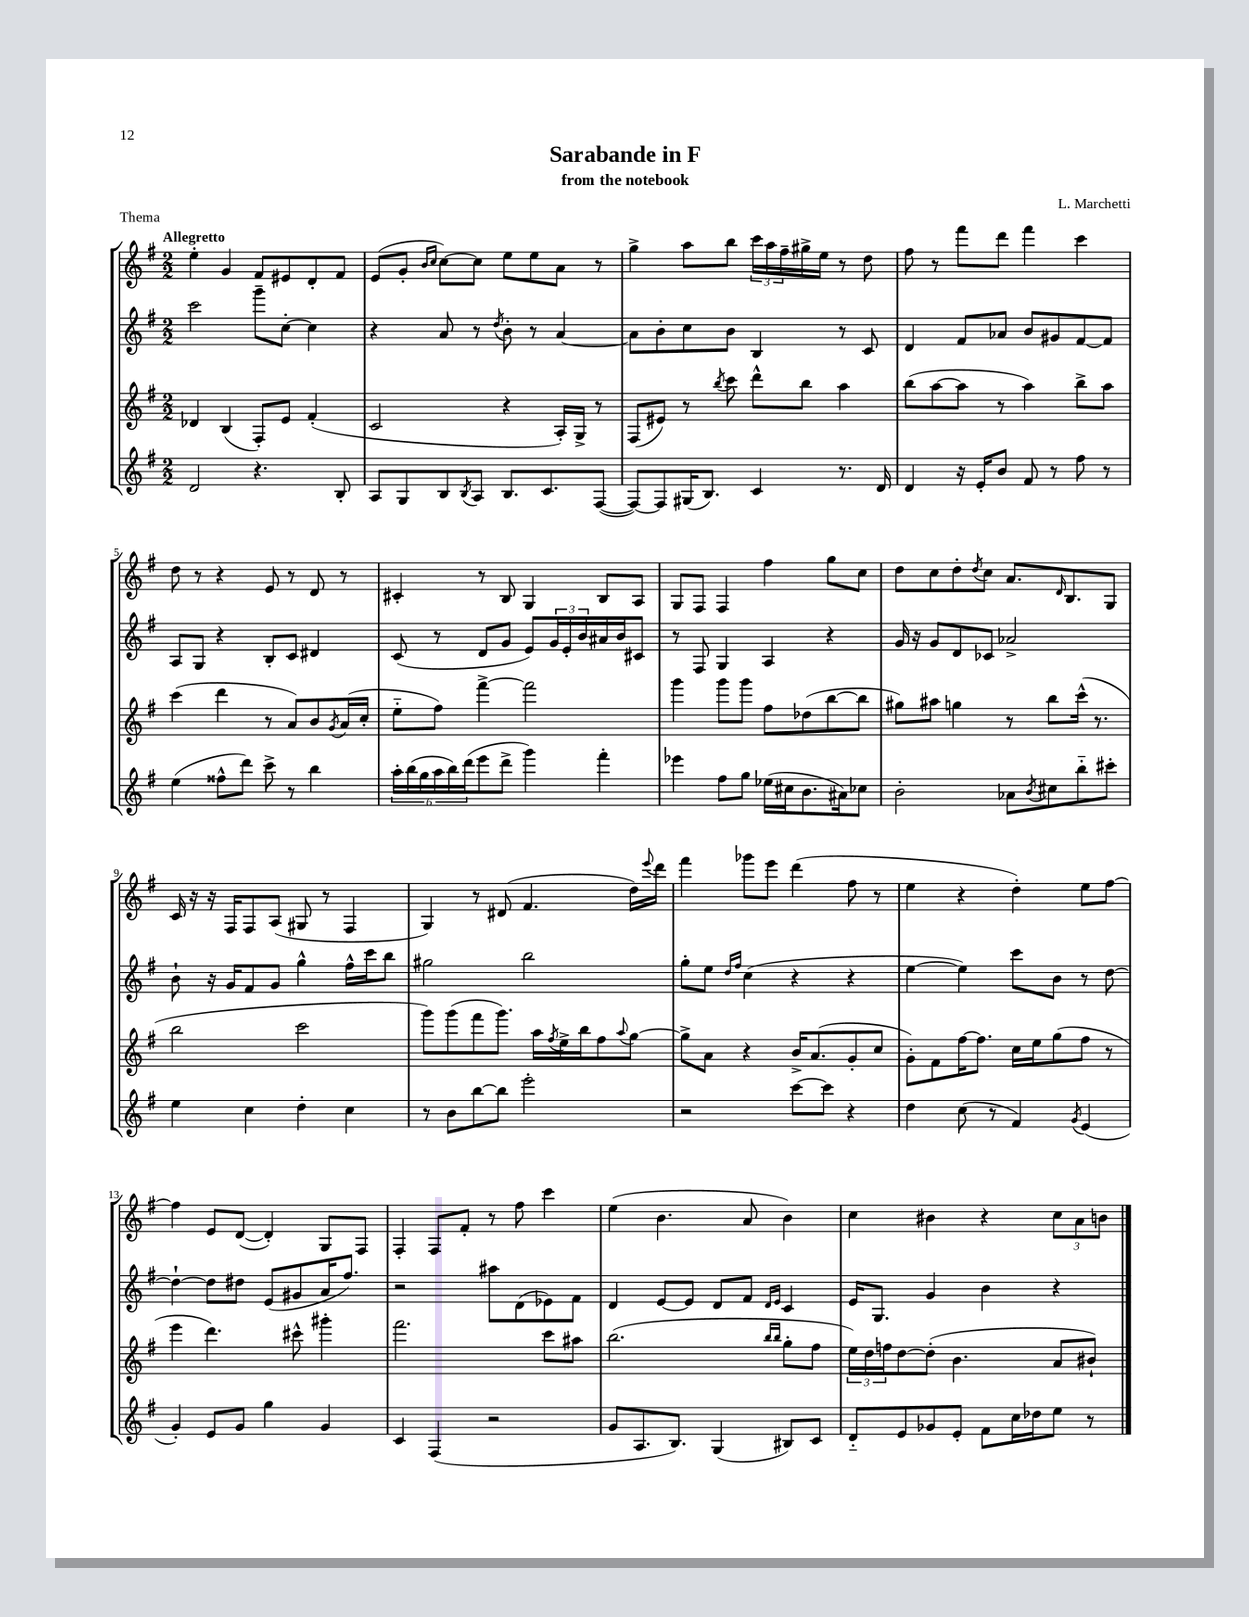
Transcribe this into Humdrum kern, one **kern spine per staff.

**kern	**kern	**kern	**kern
*part4	*part3	*part2	*part1
*staff4	*staff3	*staff2	*staff1
*clefG2	*clefG2	*clefG2	*clefG2
*k[f#]	*k[f#]	*k[f#]	*k[f#]
*M2/2	*M2/2	*M2/2	*M2/2
=1	=1	=1	=1
!	!	!	!LO:TX:a:B:t=Allegretto
2d/	4d-X/	2ccc\	4ee'\
.	(4B/	.	4g/
4.r	8F#'/L)	8ggg~\L	8f#/L
.	8e/J	[8cc'\J	8e#X/
.	(4f#'/	4cc\]	8d'/
8B'/	.	.	8f#/J
=2	=2	=2	=2
8A/L	2c/	4r	(8e/L
8G/	.	.	8g'/J
.	.	.	16qqb/LL
.	.	.	16qqcc/JJ
8B/	.	8a/	[8cc\L)
8qB/	.	.	.
8A/J	.	8r	8cc\J]
.	.	8qdd/	.
8.B/L	4r	8b'\	8ee\L
.	.	8r	8ee\
8.c/	.	.	.
.	16A'/LL)	[4a/	8a\J
.	16G^/JJ	.	.
([8F#/J	8r	.	8r
=3	=3	=3	=3
8F#/L_)	(8F#/L	8a\L]	4gg^\
8F#/]	8e#X/J)	8b'\	.
(16G#X/K	8r	8cc\	8aa\L
8.B/J)	.	.	.
.	8qbb/	.	.
.	8ccc\	8b\J	8bb\J
4c/	8ddd^^\L	4B/	24ccc\LL
.	.	.	24aa\
.	.	.	24ff#~\
.	8bb\J	.	16gg#X^\
.	.	.	16ee\JJ
8.r	4aa\	8r	8r
.	.	8c/	8dd\
16d/	.	.	.
=4	=4	=4	=4
4d/	(8bb\L	4d/	8ff#\
.	[8aa\	.	8r
16r	8aa\J]	8f#/L	8fff#\L
16e'/KL	.	.	.
8b/J	8r	8a-X/J	8ddd\J
8f#/	4aa\)	8b/L	4fff#\
8r	.	8g#X/	.
8ff#\	8bb^\L	[8f#/	4ccc\
8r	8aa\J	8f#/J]	.
!!LO:LB:g=z
=5	=5	=5	=5
(4ee\	(4ccc\	8A/L	8dd\
.	.	8G/J	8r
8ff##X^^\L	4ddd\	4r	4r
8ddd\J)	.	.	.
8ccc^\	8r	8B'/L	8e/
8r	8a/L)	8c/J	8r
4bb\	8b/	4d#X/	8d/
.	8qg/	.	.
.	(16a/L	.	8r
.	16cc'/JJ	.	.
=6	=6	=6	=6
24aa'\LL	8ee\L	(8c/	4c#X'/
(24bb\	.	.	.
24gg\	.	.	.
24aa\	8ff#\J)	8r	.
24bb\)	.	.	.
(24ddd\J	.	.	.
8eee\	[4fff#^\	8d/L	8r
8ddd^\J	.	8g/J	8B/
4ggg\)	2fff#\]	8e/L)	4G/
.	.	24g/L	.
.	.	24e'/	.
.	.	24b/	.
4fff#'\	.	16a#X/	8B/L
.	.	16b/J	.
.	.	8c#X/J	8A/J
=7	=7	=7	=7
4eee-X\	4ggg\	8r	8G/L
.	.	8F#/	8F#/J
8ff#\L	8ggg\L	4G/	4F#/
8gg\J	8ggg\J	.	.
(16ee-X\LL	8ff#\L	4A/	4ff#\
16cc#X\J	.	.	.
8.b\	(8dd-X\	.	.
.	[8bb\	4r	8gg\L
16a#X\k)	.	.	.
8cc-X\J	8bb\J]	.	8cc\J
=8	=8	=8	=8
2b'\	8gg#X\L)	16g/	8dd\L
.	.	16r	.
.	8aa#X\J	8g/L	8cc\
.	4ggn\	8d/	8dd'\
.	.	.	8qdd/
.	.	8c-X/J	8cc\J
8a-X\L	8r	2a-X^/	8.a/L
8qb/	.	.	.
8cc#X\	8bb\L	.	.
.	.	.	16qqd/
.	.	.	8.B/
8bb\	(16ccc^^\Jk	.	.
.	8.r	.	.
8ccc#X'\J	.	.	8G/J
!!LO:LB:g=z
=9	=9	=9	=9
4ee\	2bb\	8b`\	16c/
.	.	.	16r
.	.	16r	16r
.	.	16g/KL	16F#/KL
4cc\	.	8f#/	8F#/
.	.	8g/J	(8A/J
4dd'\	2ccc\	4gg^^\	8G#X/
.	.	.	8r
4cc\	.	16ff#^^\LL	4F#/
.	.	16ccc\J	.
.	.	8bb\J	.
=10	=10	=10	=10
8r	8ggg\L)	2gg#X\	4G/)
8b\L	(8ggg\	.	.
[8bb\	8fff#\	.	8r
8bb\J]	8.ggg\J)	.	(8d#X/
2eee'\	.	2bb\	4.f#/
.	16aa\LL	.	.
.	8qff#/	.	.
.	16ee^\	.	.
.	16bb\J	.	.
.	8ff#\	.	.
.	8qqaa/	.	.
.	[8gg\J	.	16dd\LL)
.	.	.	8qqeee/
.	.	.	16ddd\JJ
=11	=11	=11	=11
2r	8gg^\L]	8gg'\L	4fff#\
.	8a\J	8ee\J	.
.	.	16qqdd/LL	.
.	.	16qqff#/JJ	.
.	4r	(4cc\	8ggg-X\L
.	.	.	8eee\J
[8ccc\L	16b^/KL	4r	(4ddd\
.	(8.a/	.	.
8ccc\J]	.	.	.
4r	8g'/	4r	8ff#\
.	8cc/J	.	8r
=12	=12	=12	=12
4dd\	8g'\L)	[4ee\	4ee\
.	8f#\	.	.
(8cc\	[16ff#\K	4ee\])	4r
.	8.ff#\J]	.	.
8r	.	.	.
4f#/)	16cc\LL	8ccc\L	4dd'\)
.	16ee\J	.	.
.	(8gg\	8b\J	.
8qg/	.	.	.
(4e/	8ff#\J	8r	8ee\L
.	8r	[8dd\	[8ff#\J
!!LO:LB:g=z
=13	=13	=13	=13
4g'/)	4eee\	4dd`\_	4ff#\]
8e/L	4.ddd\)	8dd\L]	8e/L
8g/J	.	8dd#X\J	([8d/J
4gg\	.	(8e/L	4d'/])
.	8ccc#X^^\	8g#X/	.
4g/	4ggg#X'\	16a/K	8G/L
.	.	8.ff#/J)	.
.	.	.	8F#/J
=14	=14	=14	=14
4c/	2.fff#\	2r	4F#'/
(4F#/	.	.	8F#/L
.	.	.	8f#'/J
2r	.	8aa#X\L	8r
.	.	(8d\	8ff#\
.	8ccc\L	8e-X\)	4ccc\
.	8aa#X\J	8f#\J	.
=15	=15	=15	=15
8g/L	(2.bb\	4d/	(4ee\
8.A/	.	.	.
.	.	[8e/L	4.b\
8.B/J)	.	.	.
.	.	8e/J]	.
(4G/	.	8d/L	.
.	.	8f#/J	8a/
.	16qqbb/LL	16qqd/LL	.
.	16qqbb/JJ	16qqe/JJ	.
8B#X/L)	8gg'\L	4c/	4b\)
8c/J	8ff#\J	.	.
=16	=16	=16	=16
8d/L	24ee\LL)	16e/KL	4cc\
.	24dd\	.	.
.	.	8.G/J	.
.	24ffn\J	.	.
8e/	[8dd\	.	.
8g-X/	(8dd'\J]	4g/	4b#X\
8e'/J	4.b\	.	.
8f#\L	.	4b\	4r
16cc\L	.	.	.
16dd-X\J	.	.	.
8ee\J	8a/L	4r	12cc\L
.	.	.	12a\
8r	8b#X`/J)	.	.
.	.	.	12bn\J
==	==	==	==
*-	*-	*-	*-
